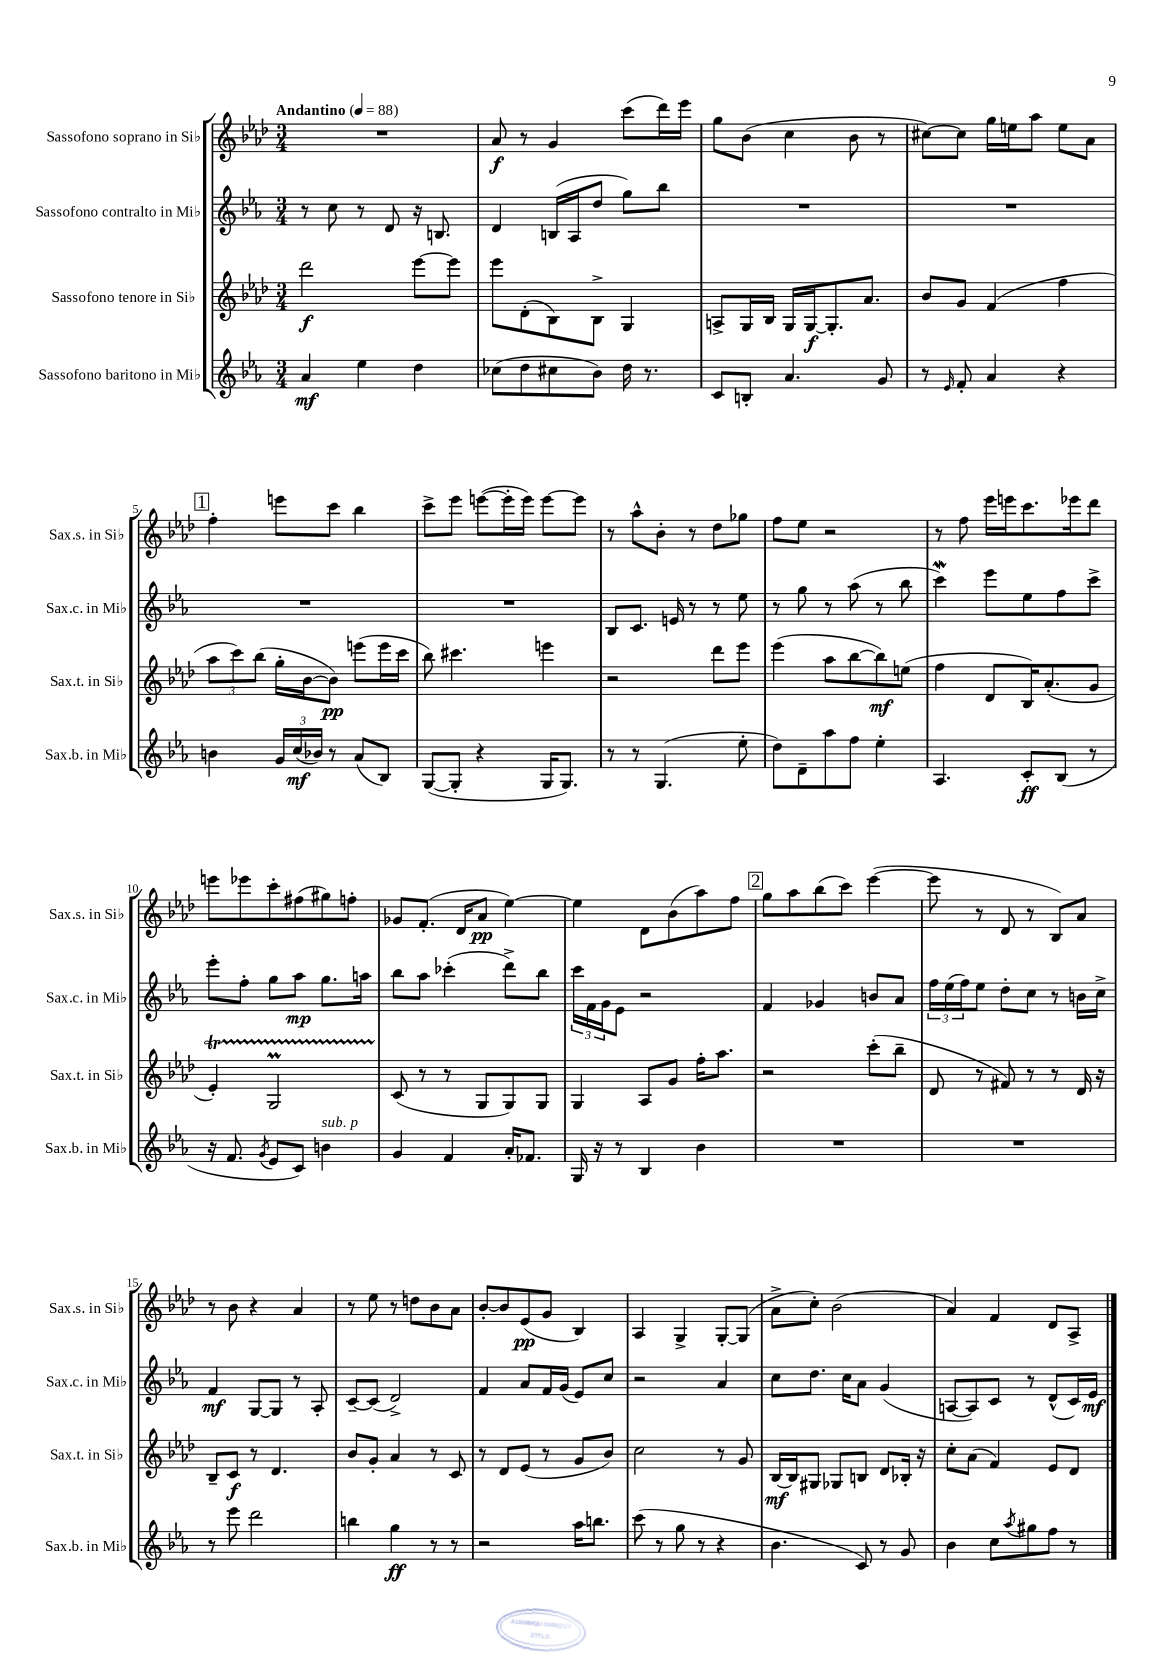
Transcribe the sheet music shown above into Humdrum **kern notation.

**kern	**kern	**kern	**kern
*staff4	*staff3	*staff2	*staff1
*clefG2	*clefG2	*clefG2	*clefG2
*k[b-e-a-]	*k[b-e-a-d-]	*k[b-e-a-]	*k[b-e-a-d-]
*M3/4	*M3/4	*M3/4	*M3/4
*MM88	*MM88	*MM88	*MM88
4a-	2ddd-	8r	2.r
.	.	8cc	.
4ee-	.	8r	.
.	.	8d	.
4dd	[8eee-	16r	.
.	.	8.B	.
.	8eee-]	.	.
=	=	=	=
(8cc-	8eee-	4d	8a-
8dd	(8d-'	.	8r
8cc#	8B-)	(16B	4g
.	.	16A-	.
8b-)	8B-^	8dd	.
16dd	4G	8gg)	(8ccc
8.r	.	.	.
.	.	8bb-	16ddd-)
.	.	.	16eee-
=	=	=	=
8c	8A^	2.r	8gg
8B'	16G	.	(8b-
.	16B-	.	.
4.a-	16G	.	4cc
.	[16G	.	.
.	8.G']	.	.
.	.	.	8b-
.	8.a-	.	.
8g	.	.	8r
=	=	=	=
8r	8b-	2.r	[8cc#)
16qqe-	.	.	.
8f'	8g	.	8cc#]
4a-	(4f	.	16gg
.	.	.	16ee
.	.	.	8aa-
4r	4ff	.	8ee
.	.	.	8a-
=	=	=	=
4b	12aa-	2.r	4ff'
.	12ccc)	.	.
.	(12bb-	.	.
24g	16gg'	.	8eee
(24cc	.	.	.
.	[16b-	.	.
24b-)	.	.	.
8r	8b-])	.	8ccc
(8a-	(8eee	.	4bb-
8B-)	16eee	.	.
.	16ccc	.	.
=	=	=	=
([8G	8bb-)	2.r	8ccc^
8G']	4.ccc#	.	8eee-
4r	.	.	([8eee
.	.	.	16eee']
.	.	.	16eee)
16G	4eee	.	[8eee
8.G)	.	.	.
.	.	.	8eee]
=	=	=	=
8r	2r	8B-	8r
8r	.	8.c	8aa-^^
(4.G	.	.	8b-'
.	.	16e	.
.	.	8r	8r
.	8ddd-	8r	8dd-
8ee-'	8eee-	8ee-	8gg-
=	=	=	=
8dd)	(4eee-	8r	8ff
8d~	.	8gg	8ee-
8aa-	8aa-	8r	2r
8ff	[8bb-	(8aa-	.
4ee-'	8bb-])	8r	.
.	(8ee	8bb-	.
=	=	=	=
4.A-	4ff	4ccc)	8r
.	.	.	8ff
.	8d-	8eee-	16eee-
.	.	.	16eee
8c'	16B-)	8ee-	8.ccc
.	(8.a-'	.	.
(8B-	.	8ff	.
.	.	.	16eee-
8r	8g	8ccc^	8ddd-
=	=	=	=
16r	4e-')	8eee-'	8eee
8.f	.	.	.
.	.	8ff'	8eee-
8qg	.	.	.
8e-	2G	8gg	8ccc'
8c)	.	8aa-	(8ff#
4b	.	8.gg	8gg#)
.	.	.	8ff'
.	.	16aa	.
=	=	=	=
4g	(8c	8bb-	8g-
.	8r	8aa-	(8.f'
4f	8r	(4ccc-'	.
.	.	.	16d-
.	8G	.	8a-
16a-'	8G)	8ddd^)	[4ee-)
8.f-	.	.	.
.	8G	8bb-	.
=	=	=	=
16G	4G	24ccc	4ee-]
.	.	24f	.
16r	.	.	.
.	.	24g	.
8r	.	8e-	.
4B-	8A-	2r	8d-
.	8g	.	(8b-
4b-	16ff'	.	8aa-)
.	8.aa-	.	.
.	.	.	8ff
=	=	=	=
2.r	2r	4f	8gg
.	.	.	8aa-
.	.	4g-	(8bb-
.	.	.	8ccc)
.	(8ccc'	8b	([4eee-
.	8bb-~	8a-	.
=	=	=	=
2.r	8d-	24ff	8eee-]
.	.	(24ee-	.
.	.	24ff)	.
.	8r	8ee-	8r
.	8f#)	8dd'	8d-
.	8r	8cc	8r
.	8r	8r	8B-)
.	16d-	16b	8a-
.	16r	16cc^	.
=	=	=	=
8r	8B-~	4f	8r
8eee-	8c	.	8b-
2ddd	8r	[8G	4r
.	4.d-	8G]	.
.	.	8r	4a-
.	.	8A-'	.
=	=	=	=
4bb	8b-	[8c~	8r
.	8g'	(8c]	8ee-
4gg	4a-	2d^)	8r
.	.	.	8dd
8r	8r	.	8b-
8r	8c	.	8a-
=	=	=	=
2r	8r	4f	[8b-'
.	8d-	.	8b-]
.	(8e-	8a-	(8e-
.	8r	16f	8g
.	.	(16g	.
16aa-	8g	8e-)	4B-)
8.bb	.	.	.
.	8b-)	8cc	.
=	=	=	=
(8ccc	2cc	2r	4A-
8r	.	.	.
8gg	.	.	4G^
8r	.	.	.
4r	8r	4a-	[8G'
.	8g	.	(8G]
=	=	=	=
4.b-	[16B-	8cc	8a-^
.	16B-]	.	.
.	8G#	8.dd	8cc')
.	8G-	.	(2b-
.	.	16cc	.
8c)	8B	8a-	.
8r	8d-	(4g	.
8g	16B-'	.	.
.	16r	.	.
=	=	=	=
4b-	8cc'	[8A	4a-)
.	(8a-	8A])	.
8cc	4f)	8c	4f
8qaa-	.	.	.
8gg#	.	8r	.
8ff	8e-	(8d^^	8d-
8r	8d-	16c)	8A-^
.	.	16e-	.
==	==	==	==
*-	*-	*-	*-
